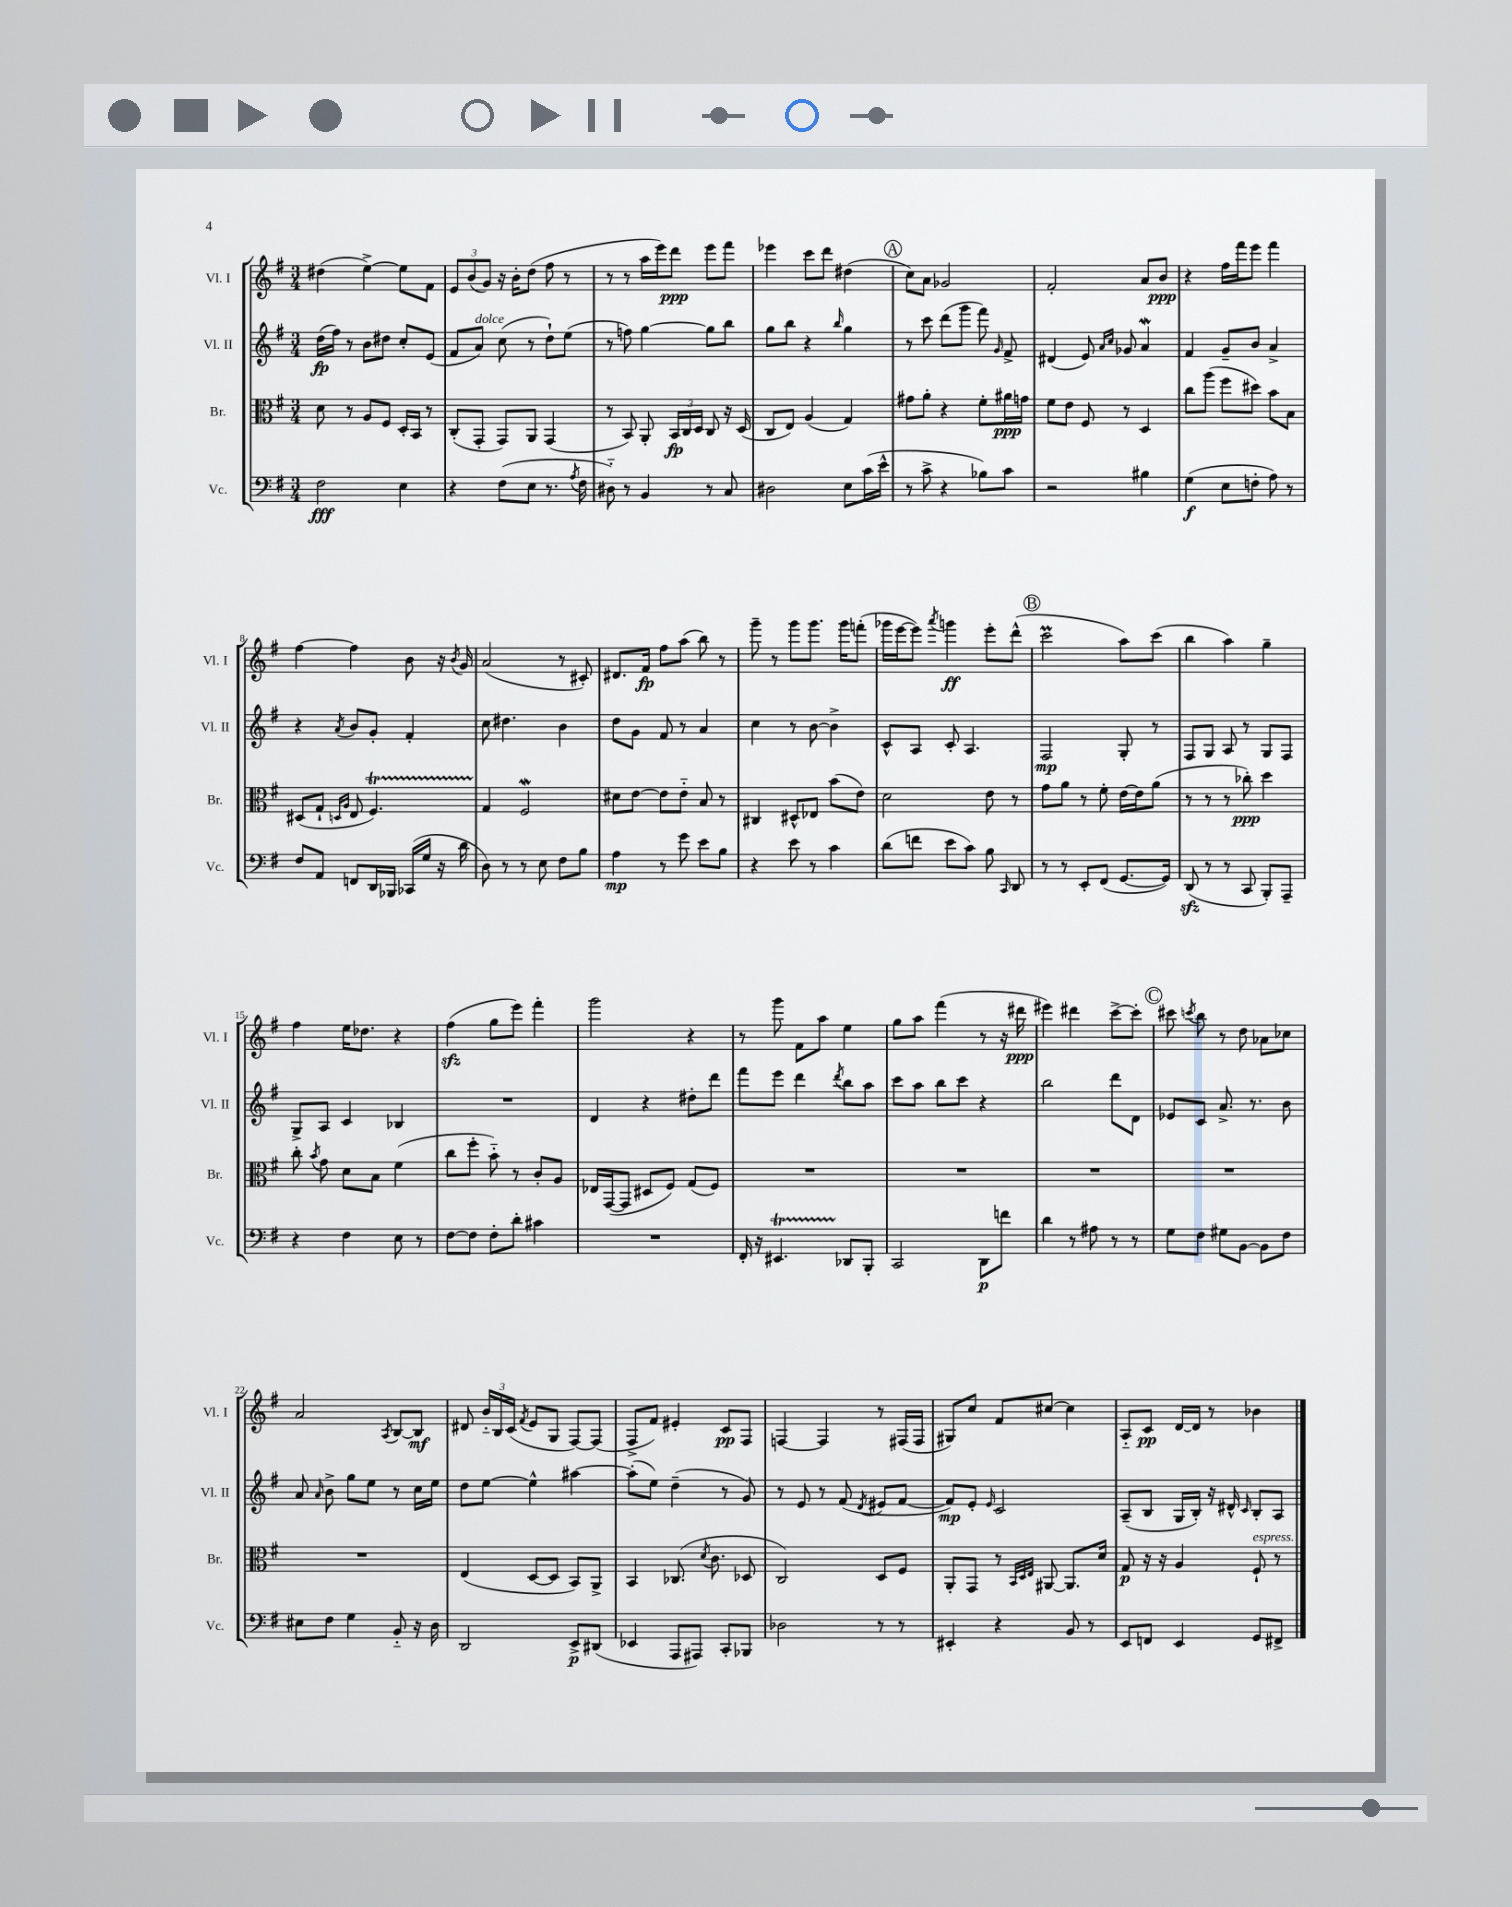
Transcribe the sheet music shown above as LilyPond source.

<<
\new StaffGroup <<
\new Staff = "s0" \with { instrumentName = "Vl. I" shortInstrumentName = "Vl. I" } {
    \clef treble \key g \major \numericTimeSignature \time 3/4
    \autoBeamOff dis''4( e''4~->) e''8[ fis'8] |
    \tuplet 3/2 { e'8[ b'8( g'8]) } r16 b'16[-. d''8]( fis''8 r8 |
    r8 r8 a''16[ e'''16) d'''8]\ppp e'''8[ fis'''8] |
    ees'''4 c'''8[ d'''8] dis''4( |
    \mark \markup { \circle "A" } c''8[) a'8] ges'2 |
    fis'2-. a'8[ b'8]\ppp |
    r4 fis''16[ fis'''16 e'''8] fis'''4 |
    fis''4~ fis''4 b'8 r16 \acciaccatura { b'8 } g'16 |
    a'2( r8 cis'8-.) |
    dis'8.[ fis'16]\fp fis''8[ a''8]( b''8) r8 |
    g'''8-- r8 g'''8[ g'''8.] g'''16[ f'''8]-.( |
    ges'''16[ e'''16~ e'''8]) \acciaccatura { a'''8 } g'''4\ff e'''8[-. d'''8]-^( |
    \mark \markup { \circle "B" } c'''2\prall a''8[) c'''8]( |
    b''4 a''4) g''4-- |
    fis''4 e''16[ des''8.] r4 |
    fis''4\sfz( g''8[ e'''8]) fis'''4-. |
    g'''2 r4 |
    r8 g'''8 fis'8[ a''8] e''4 |
    g''8[ a''8] fis'''4( r8 r16 dis'''16\ppp |
    eis'''4) dis'''4 c'''8[~-> c'''8]-. |
    \mark \markup { \circle "C" } cis'''8 \acciaccatura { c'''8 } b''8 r8 d''8 aes'8[ ces''8] |
    a'2 \acciaccatura { a8 } b8[~ b8]\mf |
    dis'8 \tuplet 3/2 { b'16[-_ b16 c'16]( } \acciaccatura { fis'8 } e'8[ g8] fis8[~) fis8]( |
    fis8[-> fis'8]) eis'4-. c'8[\pp fis8] |
    f4~ f4 r8 fis16[( fis16] |
    gis8[) c''8] fis'8[ cis''8]~ cis''4 |
    a8[-_ c'8]\pp d'16[~ d'16] r8 bes'4 \bar "|." |
}
\new Staff = "s1" \with { instrumentName = "Vl. II" shortInstrumentName = "Vl. II" } {
    \clef treble \key g \major \numericTimeSignature \time 3/4
    \autoBeamOff d''16[\fp( fis''16]) r8 b'8[ dis''8] c''8[-. e'8]( |
    fis'8[ a'8]^\markup { \italic "dolce" }) c''8( r8 d''8[-!) e''8]( |
    r8 f''8) g''4~ g''8[ b''8] |
    g''8[ b''8] r4 \grace { b''16 } g''4 |
    \mark \markup { \circle "A" } r8 c'''8 d'''8[( g'''8] fis'''8) \grace { g'16 } fis'8-> |
    dis'4( e'8) \grace { a'16[ c''16] } ges'8 a'4\mordent |
    fis'4 g'8[-- b'8] a'4-> |
    r4 \acciaccatura { a'8 } b'8[ g'8]-. fis'4-. |
    c''8 dis''4. b'4 |
    d''8[ g'8] fis'8 r8 a'4 |
    c''4 r8 b'8~ b'4-> |
    c'8[-^ a8] c'8-. a4. |
    \mark \markup { \circle "B" } fis2\mp g8-. r8 |
    fis8[ g8] a8 r8 g8[ fis8] |
    g8[-> a8] c'4 bes4 |
    R2. |
    d'4 r4 dis''8[-. d'''8] |
    fis'''8[ e'''8] d'''4 \acciaccatura { d'''8 } b''8[ a''8] |
    c'''8[ a''8] b''8[ c'''8] r4 |
    b''2 d'''8[ d'8] |
    \mark \markup { \circle "C" } ees'8[ c'8] a'8.-> r8. b'8 |
    a'8 \grace { a'16 } b'8-> g''8[ e''8] r8 c''16[ e''16] |
    d''8[ e''8]~ e''4-^ ais''4~ |
    ais''8[-.( e''8]) d''4--( r8 g'8) |
    r8 e'8 r8 fis'8( \acciaccatura { d'8 } eis'8[ fis'8]~ |
    fis'8[\mp) e'8]-. \grace { e'16 } c'2 |
    a8[--( b8] g16[ b16]-.) r16 dis'16-^ \grace { c'16 } b8[-. a8] \bar "|." |
}
\new Staff = "s2" \with { instrumentName = "Br." shortInstrumentName = "Br." } {
    \clef alto \key g \major \numericTimeSignature \time 3/4
    \autoBeamOff d'8 r8 a8[ fis8] d16[-. b,16] r8 |
    c8[-.( g,8]-. g,8[) a,8] g,4( |
    r8 b,8) a,8-. \tuplet 3/2 { b,16[\fp c16 d16] } c8 r16 d16( |
    c8[ e8]) a4( g4) |
    \mark \markup { \circle "A" } gis'8[ a'8]-. r4 fis'8[-. ais'16\ppp g'16] |
    fis'8[ e'8] fis8 r8 d4 |
    c''8[ a''8]( fis''8[ dis''8]) b'8[ b8] |
    dis8[( g8]-! \grace { d16[ a16] } e8 fis4.\startTrillSpan) |
    g4\stopTrillSpan fis2\mordent |
    dis'8[ e'8]~ e'8[ e'8]-_ b8 r8 |
    cis4 dis8[-^ ees8] b'8[( e'8]) |
    d'2 e'8 r8 |
    \mark \markup { \circle "B" } g'8[ a'8] r8 fis'8-. e'16[~ e'16 a'8]( |
    r8 r8 r8 ces''8-.\ppp) d''4 |
    c''8-. \acciaccatura { b'8 } g'8 d'8[ b8] fis'4( |
    c''8[ fis''8]-. b'8-_) r8 c'8[-. a8] |
    ees16[ g,16~( g,8] dis8[ fis8]) g8[( fis8]) |
    R2. |
    R2. |
    R2. |
    \mark \markup { \circle "C" } R2. |
    R2. |
    e4( d8[~ d8] b,8[) a,8]-> |
    b,4 ces8.( \acciaccatura { d'8 } c'8. des8 |
    c2) d8[ fis8] |
    a,8[-. g,8] r8 \grace { b,32[ d32 e32] } ais,8~ ais,8.[ d'16] |
    g8\p r16 r16 a4 fis8-!^\markup { \italic "espress." } r8 \bar "|." |
}
\new Staff = "s3" \with { instrumentName = "Vc." shortInstrumentName = "Vc." } {
    \clef bass \key g \major \numericTimeSignature \time 3/4
    \autoBeamOff fis2\fff e4 |
    r4 fis8[( e8] r8. \acciaccatura { a8 } fis16 |
    dis8-_) r8 b,4 r8 c8 |
    dis2 e8[ c'16( e'16]-^ |
    \mark \markup { \circle "A" } r8 c'8-> r4 bes8[) c'8] |
    r2 bis4 |
    g4\f( e8[ f8]-. a8) r8 |
    fis8[ a,8] f,8[ d,16 bes,,16] ces,16[( g16] r16 d'16 |
    d8) r8 r8 e8 fis8[ b8] |
    a4\mp r8 g'8 e'8[ b8] |
    r4 e'8 r8 c'4 |
    d'8[( f'8] e'8[ c'8]) b8 \grace { c,16 } d,8 |
    \mark \markup { \circle "B" } r8 r8 e,8[-. fis,8]( g,8.[~ g,16]) |
    d,8\sfz( r8 r8 c,8 b,,8[-.) a,,8]-- |
    r4 fis4 e8 r8 |
    fis8[~ fis8] fis8[-. d'8]-. cis'4 |
    R2. |
    fis,16-. r16 eis,4.\startTrillSpan des,8[\stopTrillSpan b,,8]-. |
    c,2 d,8[\p f'8] |
    d'4 r8 ais8 r8 r8 |
    \mark \markup { \circle "C" } g8[ fis8] gis8[ b,8]~ b,8[ fis8] |
    eis8[ fis8] g4 b,8-_ r16 d16 |
    d,2 e,8[->\p dis,8]( |
    ees,4 a,,8[ ais,,8]) c,8[-. bes,,8] |
    des2 r8 r8 |
    eis,4-. r4 b,8 r8 |
    e,8[ f,8] e,4 g,8[ fis,8]-> \bar "|." |
}
>>
>>
